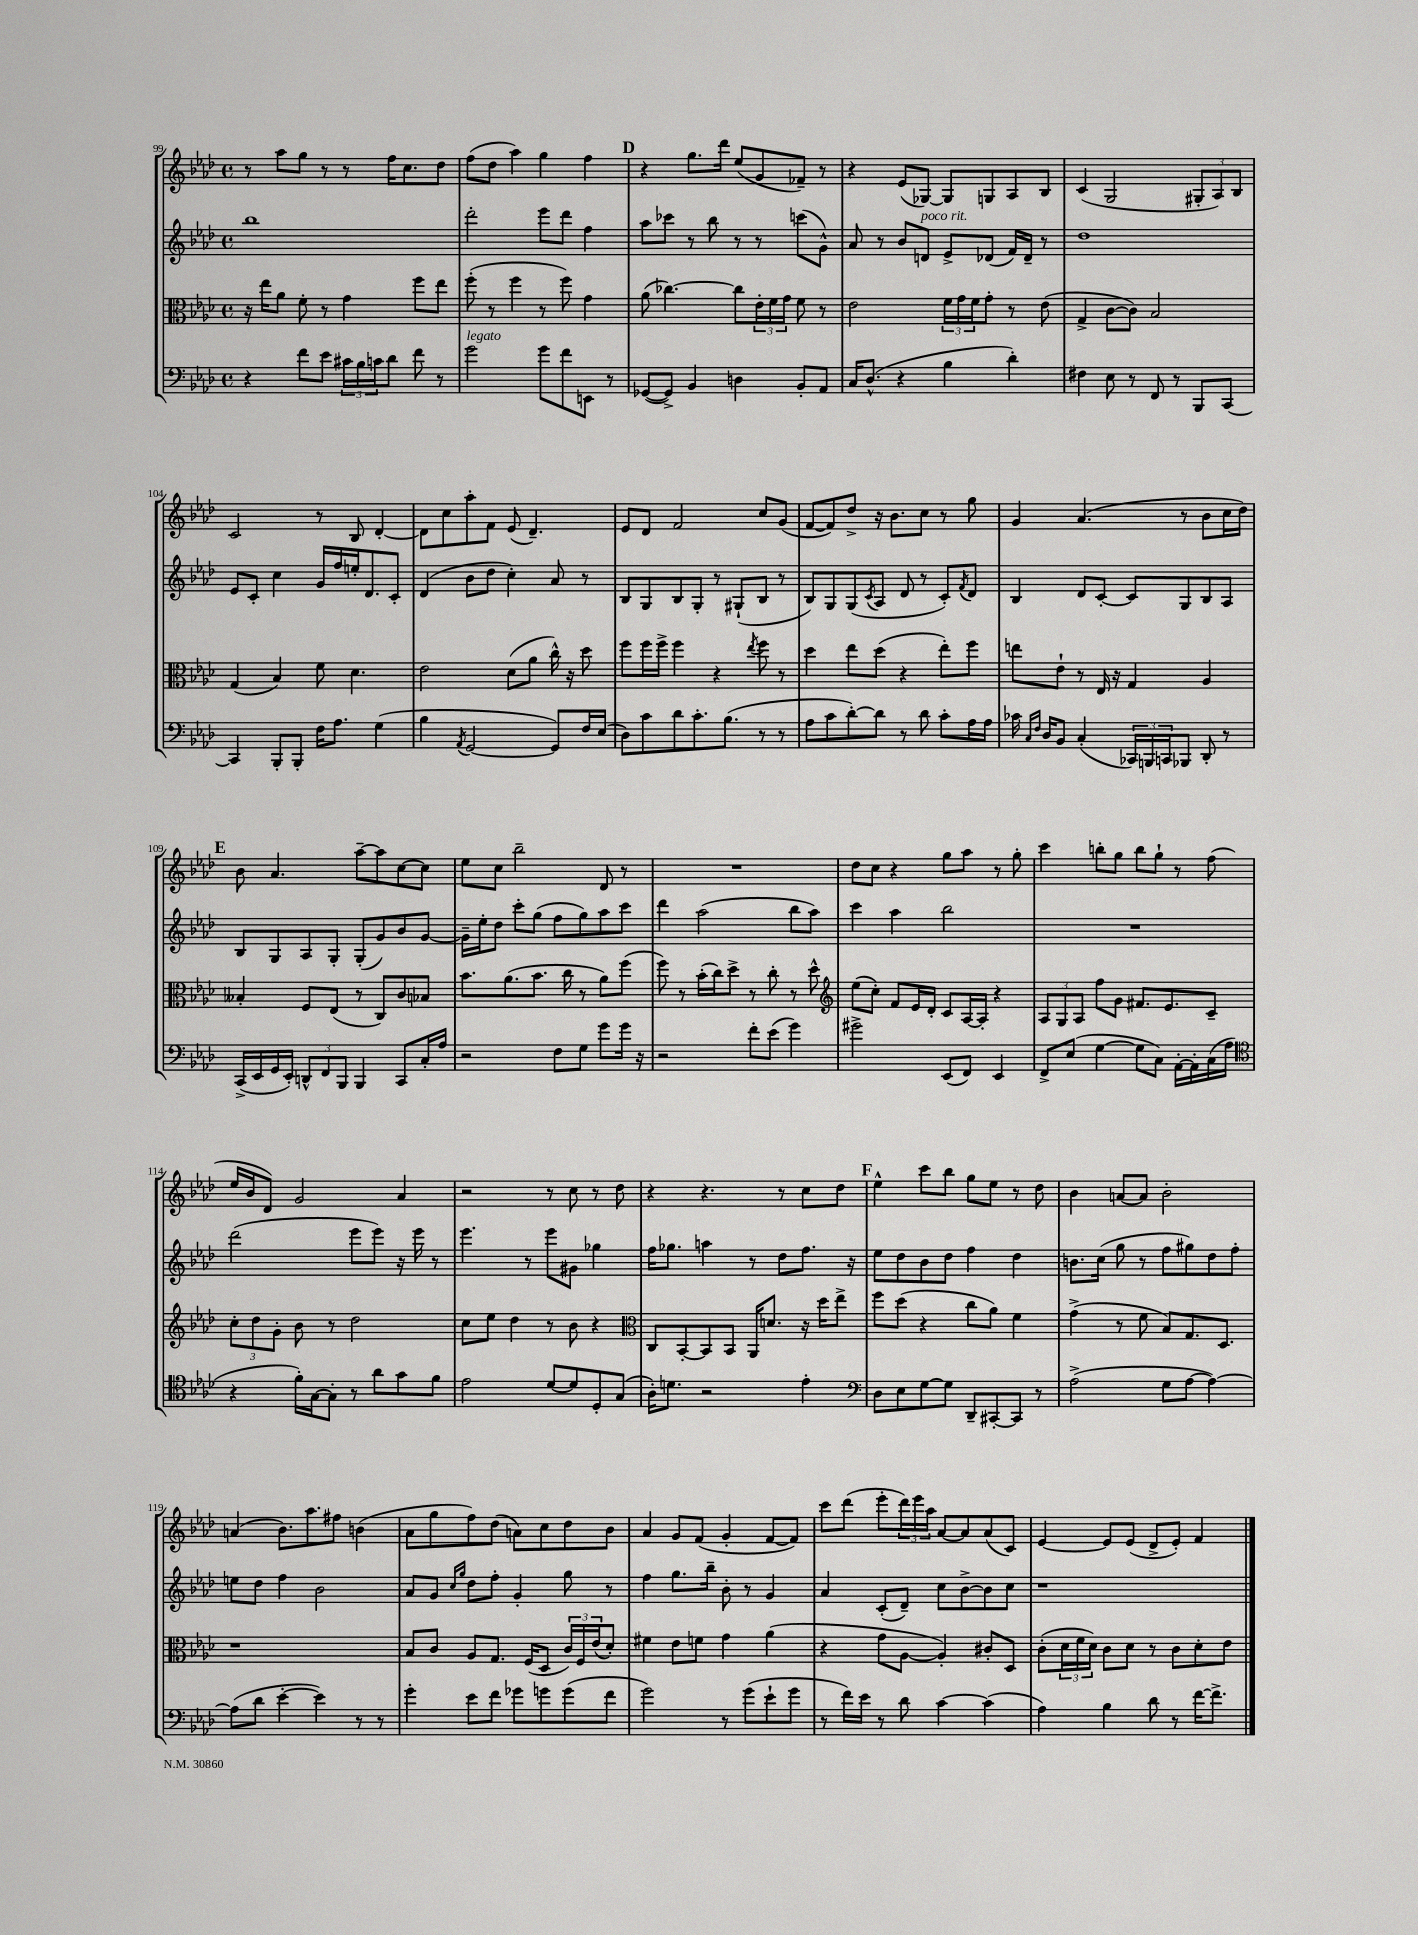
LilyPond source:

<<
\new StaffGroup <<
\new Staff = "s0" {
    \clef treble \key aes \major \defaultTimeSignature \time 4/4
    r8 aes''8 g''8 r8 r8 f''16 c''8. des''8 |
    f''8( des''8 aes''4) g''4 f''4 |
    \mark \markup { \bold "D" } r4 g''8. des'''16 ees''8( g'8 fes'8--) r8 |
    r4 ees'8( ges8~) ges8 g8 aes8 bes8 |
    c'4( g2 \tuplet 3/2 { gis8-. aes8) bes8 } |
    c'2 r8 bes8 des'4~-. |
    des'8 c''8 aes''8-. f'8 ees'8( des'4.--) |
    ees'8 des'8 f'2 c''8 g'8( |
    f'8~ f'8) des''8-> r16 bes'8. c''8 r8 g''8 |
    g'4 aes'4.( r8 bes'8 c''16 des''16) |
    \mark \markup { \bold "E" } bes'8 aes'4. aes''8~-- aes''8 c''8~ c''8 |
    ees''8 c''8 bes''2-- des'8 r8 |
    R1 |
    des''8 c''8 r4 g''8 aes''8 r8 g''8-. |
    c'''4 b''8-. g''8 b''8 g''8-! r8 f''8( |
    ees''16 bes'16 des'8) g'2 aes'4 |
    r2 r8 c''8 r8 des''8 |
    r4 r4. r8 c''8 des''8 |
    \mark \markup { \bold "F" } ees''4-^ c'''8 bes''8 g''8 ees''8 r8 des''8 |
    bes'4 a'8~ a'8 bes'2-. |
    a'4( bes'8.) aes''8. fis''8 b'4( |
    aes'8 g''8 f''8) des''8( a'8) c''8 des''8 bes'8 |
    aes'4 g'8 f'8( g'4-. f'8~ f'8) |
    c'''8 des'''8( ees'''8-. \tuplet 3/2 { des'''16) ees'''16 aes''16 } aes'8~ aes'8 aes'8( c'8) |
    ees'4~ ees'8 ees'8( des'8-> ees'8-.) f'4 \bar "|." |
}
\new Staff = "s1" {
    \clef treble \key aes \major \defaultTimeSignature \time 4/4
    bes''1 |
    des'''2-. ees'''8 des'''8 f''4 |
    \mark \markup { \bold "D" } aes''8 ces'''8 r8 bes''8 r8 r8 c'''8( g'8-^) |
    aes'8 r8 bes'8 d'8^\markup { \italic "poco rit." } ees'8-> des'8( f'16) des'16-- r8 |
    des''1 |
    ees'8 c'8-. c''4 g'16 f''16 e''16-. des'8. c'8-. |
    des'4( bes'8 des''8 c''4-.) aes'8 r8 |
    bes8 g8 bes8 g8-. r8 gis8-!( bes8 r8 |
    bes8) g8 g8( \acciaccatura { c'8 } aes8 des'8 r8 c'8-.) \acciaccatura { f'8 } des'8 |
    bes4 des'8 c'8~-. c'8 g8 bes8 aes8 |
    \mark \markup { \bold "E" } bes8 g8 aes8 g8-. g8-.( g'8) bes'8 g'8~ |
    g'16-- ees''16-. des''8 c'''8-. g''8( f''8 g''8) aes''8 c'''8 |
    des'''4 aes''2( bes''8 aes''8) |
    c'''4 aes''4 bes''2 |
    R1 |
    des'''2( ees'''8 ees'''8) r16 ees'''16 r8 |
    ees'''4. r8 ees'''8 gis'8 ges''4 |
    f''16 ges''8. a''4 r8 des''8 f''8. r16 |
    \mark \markup { \bold "F" } ees''8 des''8 bes'8 des''8 f''4 des''4 |
    b'8. c''16( g''8 r8 f''8 gis''8) des''8 f''8-. |
    e''8 des''8 f''4 bes'2 |
    aes'8 g'8 \grace { c''16 g''16 } des''8 f''8-. g'4-. g''8 r8 |
    f''4 g''8. bes''16-- bes'8-. r8 g'4 |
    aes'4 c'8-.( des'8--) c''8 bes'8~-> bes'8 c''8 |
    r1 \bar "|." |
}
\new Staff = "s2" {
    \clef alto \key aes \major \defaultTimeSignature \time 4/4
    r16 ees''16 aes'8 f'8-. r8 g'4 f''8 ees''8 |
    f''8-.( r8 f''4 r8 f''8) g'4 |
    \mark \markup { \bold "D" } aes'8( ces''4.~) ces''8 \tuplet 3/2 { ees'16-. f'16 g'16 } f'8 r8 |
    ees'2 \tuplet 3/2 { f'16 g'16 f'16 } g'8-. r8 ees'8( |
    g4-> c'8~ c'8) bes2 |
    g4( bes4) f'8 des'4. |
    ees'2 des'8( aes'8 c''16-^) r16 des''8 |
    f''8 f''16 f''16-> f''4 r4 \acciaccatura { ees''8 } f''8 r8 |
    des''4 ees''8 des''8( r4 ees''8-.) f''8 |
    e''8 ees'8-! r8 ees16 r16 g4 aes4 |
    \mark \markup { \bold "E" } beses4-. f8 ees8( r8 c8) c'8 bes8 |
    bes'8. aes'8.( bes'8. c''16 r8 aes'8) f''8( |
    f''8) r8 bes'16-.( c''16) des''8-> r8 c''8-. r8 des''8-^ |
    \clef treble ees''8( c''8-.) f'8 ees'16 des'16-. c'8 aes16~ aes16-. r4 |
    \tuplet 3/2 { aes8 g8 aes8 } f''8 g'8 fis'8. ees'8. c'8-- |
    \tuplet 3/2 { c''8-. des''8 g'8-. } bes'8 r8 des''2 |
    c''8 ees''8 des''4 r8 bes'8 r4 |
    \clef alto c8 bes,8~-. bes,8 bes,8 aes,16 d'8. r16 des''16 ees''8-> |
    \mark \markup { \bold "F" } f''8 des''8( r4 c''8 aes'8) f'4 |
    g'4->( r8 f'8 bes8) g8. des8. |
    r1 |
    bes8 c'8 aes8 g8. f16( des8 \tuplet 3/2 { c'16) f16 ees'16( } des'8-.) |
    fis'4 ees'8 f'8 g'4 aes'4( |
    r4 g'8 aes8~ aes4-.) cis'8-. des8 |
    c'8-.( \tuplet 3/2 { des'16 f'16 des'16) } c'8 des'8 r8 c'8 des'8-. ees'8 \bar "|." |
}
\new Staff = "s3" {
    \clef bass \key aes \major \defaultTimeSignature \time 4/4
    r4 f'8 ees'8 \tuplet 3/2 { cis'16 bes16 c'16 } des'8 f'8 r8 |
    g'2^\markup { \italic "legato" } g'8 f'8 e,8 r8 |
    \mark \markup { \bold "D" } ges,8~( ges,8->) bes,4 d4 bes,8-. aes,8 |
    c16 des8.-^( r4 bes4 des'4-.) |
    fis4 ees8 r8 f,8 r8 bes,,8 c,8~ |
    c,4 bes,,8-. bes,,8-. f16 aes8. g4( |
    bes4 \acciaccatura { aes,8 } g,2~ g,8) f16 ees16( |
    des8) c'8 des'8 c'8.-. bes8.( r8 r8 |
    aes8 c'8 des'8~-.) des'8 r8 des'8 c'8-. aes16 aes16 |
    ces'16 \grace { c16 f16 } des16 bes,8 c4-.( \tuplet 3/2 { ces,16) b,,16 c,16 } bes,,8 des,8-. r8 |
    \mark \markup { \bold "E" } c,16->( ees,16 g,16 ees,16-.) \tuplet 3/2 { d,8-^ f,8 bes,,8 } bes,,4 c,8 c16-. aes16 |
    r2 f8 g8 g'8 g'16 r16 |
    r2 f'8-. ees'8( g'4) |
    gis'2-> ees,8( f,8) ees,4 |
    f,8-> ees8( g4~ g8 c8) aes,16~-. aes,16-. c16( aes16 |
    \clef tenor r4 f'16-.) g16~ g8-. r8 aes'8 g'8 f'8 |
    ees'2 des'8~ des'8 des8-. g8( |
    aes16-.) d'8. r2 ees'4-. |
    \mark \markup { \bold "F" } \clef bass des8 ees8 g8~ g8 des,8-- cis,8~-. cis,8 r8 |
    aes2->( g8 aes8~ aes4~) |
    aes8( des'8 ees'4~-. ees'4) r8 r8 |
    g'4-. ees'8 f'8 ges'8 g'8 g'8( f'8 |
    g'2) r8 g'8( ees'8-! g'8 |
    r8 f'16) ees'16 r8 des'8 c'4~ c'4( |
    aes4) bes4 des'8 r8 f'16~ f'8.-> \bar "|." |
}
>>
>>
\layout { \context { \Score currentBarNumber = #99 } }
